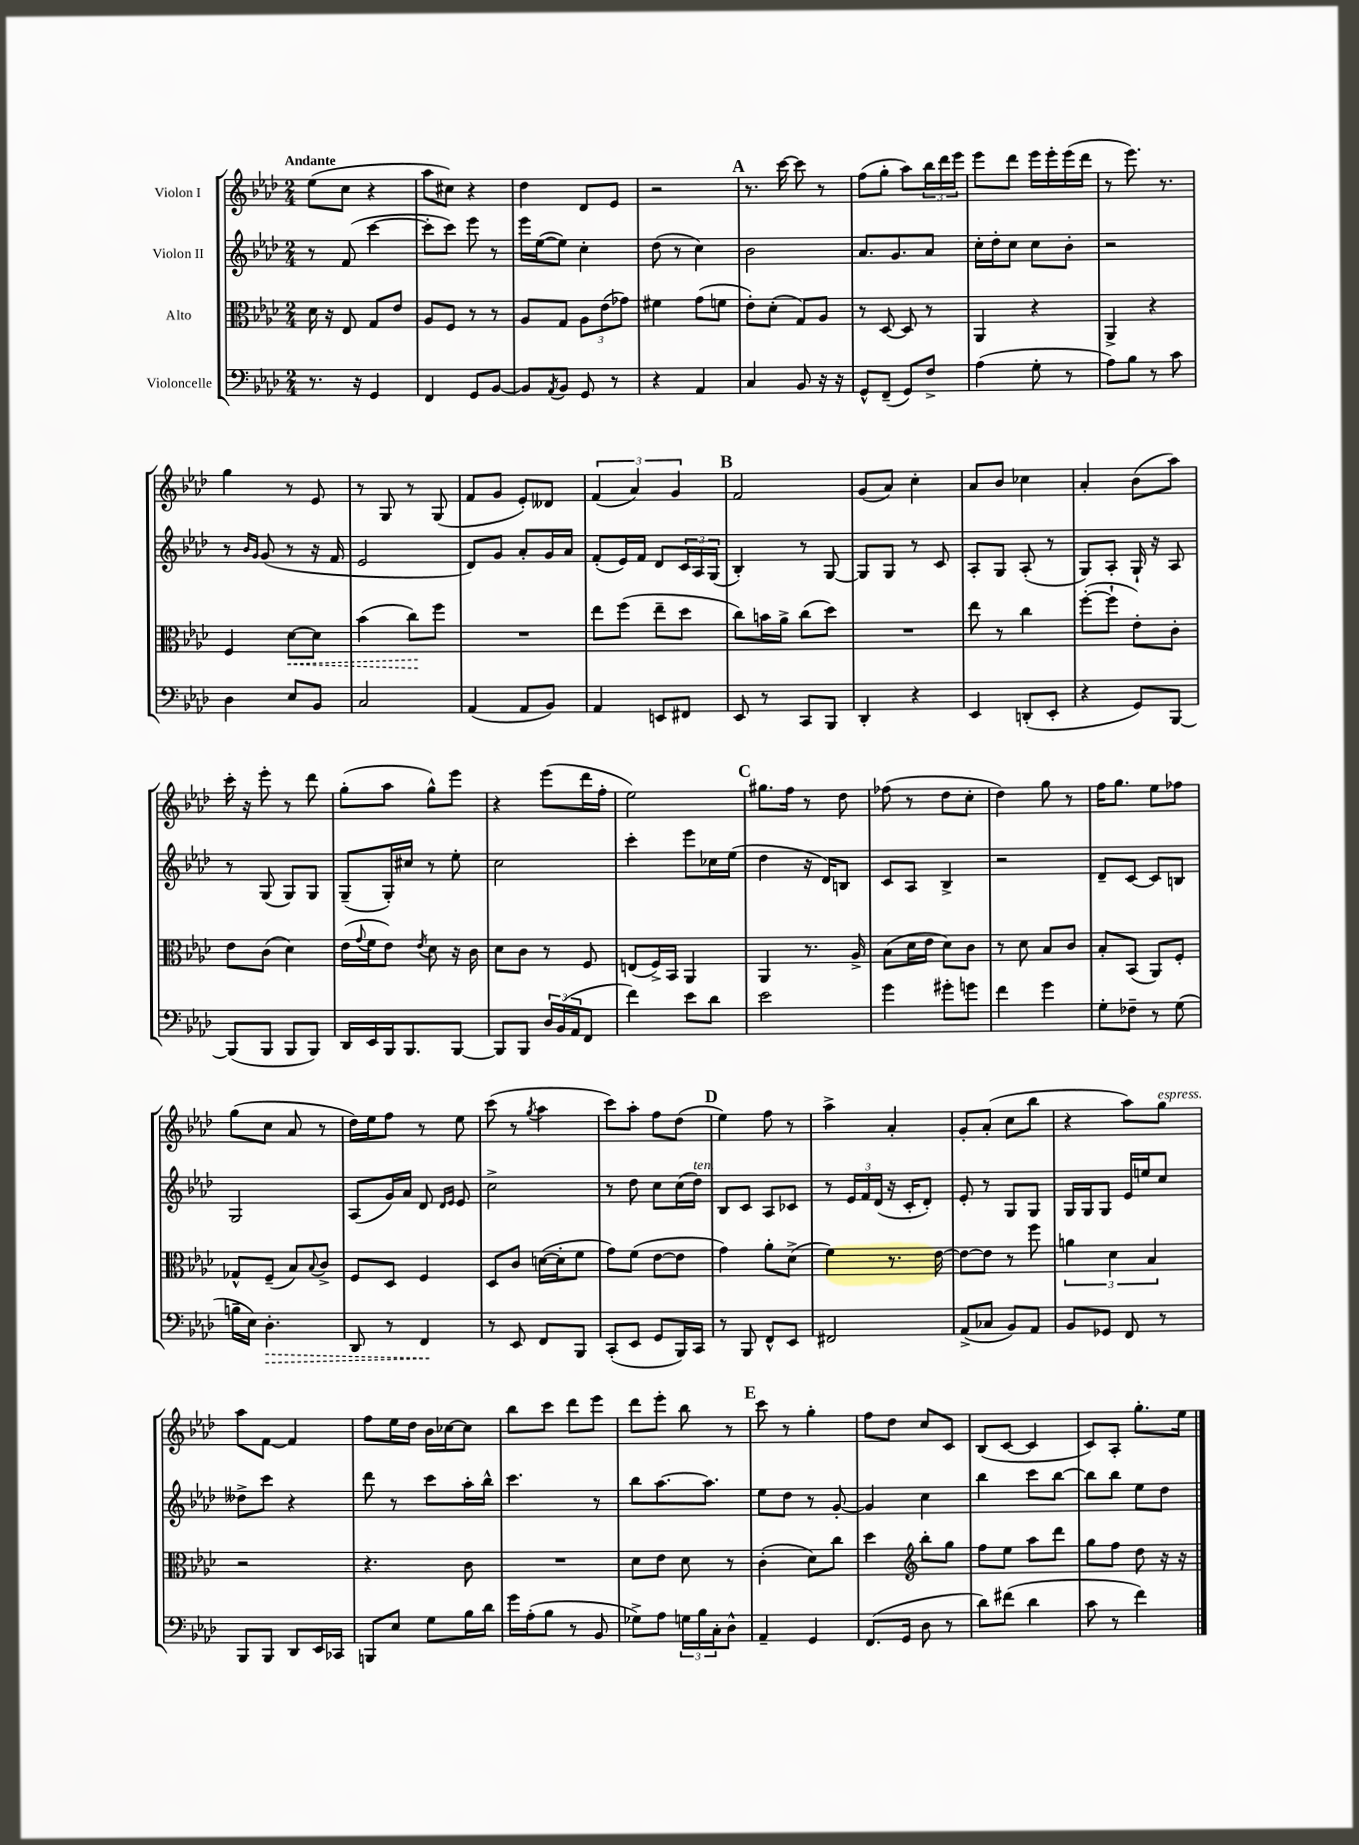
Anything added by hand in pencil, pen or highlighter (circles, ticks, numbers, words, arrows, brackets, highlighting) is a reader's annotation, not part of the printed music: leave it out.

**kern	**kern	**kern	**kern
*staff4	*staff3	*staff2	*staff1
*clefF4	*clefC3	*clefG2	*clefG2
*k[b-e-a-d-]	*k[b-e-a-d-]	*k[b-e-a-d-]	*k[b-e-a-d-]
*M2/4	*M2/4	*M2/4	*M2/4
8.r	16d-	8r	(8ee-
.	16r	.	.
.	8E-	(8f	8cc
16r	.	.	.
4GG	8G	[4ccc	4r
.	8e-	.	.
=	=	=	=
4FF	8A-	8ccc']	8aa-
.	8F	8ccc)	8cc#)
8GG	8r	8eee-	4r
[8BB-	8r	8r	.
=	=	=	=
8BB-]	8A-	16eee-	4dd-
.	.	([16ee-	.
8qAA-	.	.	.
8BB-	8G	8ee-])	.
8GG	12A-	4cc'	8d-
.	(12e-	.	.
8r	.	.	8e-
.	12g-)	.	.
=	=	=	=
4r	4f#	(8dd-	2r
.	.	8r	.
4AA-	(8g	4cc)	.
.	8f	.	.
=	=	=	=
4C	8e-')	2b-	8.r
.	(8d-'	.	.
.	.	.	[16ccc
8BB-	8G)	.	8ccc]
16r	8A-	.	8r
16r	.	.	.
=	=	=	=
8GG^^	8r	8.a-	(8ff
(8FF~	[8D-	.	8gg'
.	.	8.g	.
8GG)	8D-]	.	8aa-)
8F^	8r	8a-	24bb-
.	.	.	24ddd-
.	.	.	24eee-
=	=	=	=
(4A-	4AA-	16cc'	8eee-
.	.	16dd-'	.
.	.	8cc	8ddd-
8G'	4r	8cc	16eee-
.	.	.	16eee-'
8r	.	8b-'	(16eee-
.	.	.	16ddd-
=	=	=	=
8A-)	4AA-^	2r	8r
8B-	.	.	8.eee-)
8r	4r	.	.
.	.	.	8.r
8c	.	.	.
=	=	=	=
4D-	4F	8r	4gg
.	.	16qqb-	.
.	.	16qqg	.
.	.	(8g	.
8E-	[8d-	8r	8r
8BB-	8d-]	16r	8e-
.	.	16f	.
=	=	=	=
2C	(4b-	2e-	8r
.	.	.	8G
.	8cc)	.	8r
.	8ff	.	(8G
=	=	=	=
(4AA-	2r	8d-)	8f
.	.	8g	8g
8AA-	.	8a-'	8e-')
8BB-)	.	16g	8d--
.	.	16a-	.
=	=	=	=
4AA-	8ee-	(8f'	(6f
.	(8ff	16e-)	.
.	.	.	6a-)
.	.	16f	.
8EE	8ee-~	8d-	.
.	.	.	6g
8FF#	8dd-	24c	.
.	.	24A-	.
.	.	(24G	.
=	=	=	=
8EE-	8cc)	4B-')	2f
8r	16b	.	.
.	16a-^	.	.
8CC	(8cc	8r	.
8BBB-	8dd-)	[8G	.
=	=	=	=
4DD-'	2r	8G]	(8g
.	.	8G	8a-)
4r	.	8r	4cc'
.	.	8c	.
=	=	=	=
4EE-	8ee-	8A-'	8a-
.	8r	8G	8b-
(8DD'	4cc	(8A-'	4cc-
8EE-'	.	8r	.
=	=	=	=
4r	([8ff'	8G)	4a-'
.	8ff`]	8A-'	.
8GG)	8e-')	16G`	(8b-
.	.	16r	.
[8BBB-	8c'	8A-	8aa-)
=	=	=	=
(8BBB-]	8e-	8r	16ccc'
.	.	.	16r
8BBB-	(8c	(8G	8eee-'
8BBB-	4d-)	8G)	8r
8BBB-)	.	8G	8ddd-
=	=	=	=
16DD-	(16e-	(8G~	(8gg'
.	8qqg	.	.
16EE-	16f	.	.
16BBB-	8e-)	16G')	8aa-
8.BBB-	.	16cc#	.
.	8qe-	.	.
.	8d-	8r	8gg^^)
[8BBB-	16r	8ee-'	8eee-
.	16c	.	.
=	=	=	=
8BBB-]	8d-	2cc	4r
8BBB-	8c	.	.
24D-	8r	.	(8eee-
(24BB-	.	.	.
24AA-	.	.	.
8FF	8F	.	16ddd-
.	.	.	16ff'
=	=	=	=
4f)	(8E	4ccc'	2ee-)
.	16F^)	.	.
.	16BB-	.	.
8e-	4AA-	8eee-	.
8d-	.	16cc-	.
.	.	(16ee-	.
=	=	=	=
2e-	4AA-	4dd-	8.gg#
.	.	.	16ff
.	8.r	16r	8r
.	.	16d-)	.
.	.	8B	8dd-
.	16A-^	.	.
=	=	=	=
4g	(8B-	8c	(8ff-
.	16d-	8A-	8r
.	16e-	.	.
8g#'	8d-)	4B-^	8dd-
8g	8c	.	8cc'
=	=	=	=
4f	8r	2r	4dd-)
.	8d-	.	.
4g	8B-	.	8gg
.	8c	.	8r
=	=	=	=
8G'	8B-'	8d-~	16ff
.	.	.	8.gg
8F-~	(8BB-	[8c	.
8r	8AA-)	8c]	8ee-
(8G	8F'	8B	8ff-
=	=	=	=
16B~	8G-^^	2G	(8gg
16E-)	.	.	.
4.D-'	(8F~	.	8cc
.	8B-)	.	8a-
.	8qqB-	.	.
.	8c^	.	8r
=	=	=	=
8DD-	8F	(8A-	16dd-)
.	.	.	16ee-
8r	8D-	16g)	8ff
.	.	16a-	.
4FF	4F	8d-	8r
.	.	16qqd-	.
.	.	16qqe-	.
.	.	8e-	8ee-
=	=	=	=
8r	8D-	2cc^	(8ccc
8EE-	8c	.	8r
.	.	.	8qgg
8FF	([16d	.	4aa-
.	16d']	.	.
8BBB-	8f	.	.
=	=	=	=
(8CC'	8g)	8r	8ccc)
8EE-	(8f	8dd-	8aa-'
8GG	[8e-	8cc	8ff
16BBB-)	8e-]	(16cc	(8dd-
16CC	.	16dd-)	.
=	=	=	=
8r	4g)	8B-	4ee-)
8BBB-	.	8c	.
8FF^^	8a-'	8A-	8ff
8EE-	(8d-^	8c-	8r
=	=	=	=
2FF#	4f)	8r	4aa-^
.	.	24e-	.
.	.	24f	.
.	.	(24d-	.
.	8.r	16r	4a-'
.	.	16c'	.
.	.	8d-')	.
.	[16e-	.	.
=	=	=	=
(8AA-^	8e-_	8e-'	8g'
8C-	8e-]	8r	(8a-'
8BB-)	8r	8G	8cc
8AA-	8ff	8G	8bb-
=	=	=	=
8BB-	6a	16G	4r
.	.	16G	.
8GG-	.	8G	.
.	6d-	.	.
8FF	.	16e-	8aa-)
.	.	16ee	.
.	6B-	.	.
8r	.	8cc	8gg
=	=	=	=
8BBB-	2r	8dd--^	8aa-
8BBB-	.	8ccc	[8f
8DD-	.	4r	4f]
16EE-	.	.	.
16CC-	.	.	.
=	=	=	=
8BBB	4.r	8ddd-	8ff
8E-	.	8r	16ee-
.	.	.	16dd-
8G	.	8ccc	16b-
.	.	.	[16cc-
16B-	8c	16aa-'	8cc-]
16d-	.	16bb-^^	.
=	=	=	=
16g	2r	4.ccc	8bb-
(16A-'	.	.	.
8B-	.	.	8ccc
8r	.	.	8ddd-
8BB-	.	8r	8eee-
=	=	=	=
8G-^)	8d-	8bb-	8ddd-
8A-	8e-	[8.aa-	8eee-'
24G	8d-	.	8bb-
24B-	.	.	.
.	.	8.aa-]	.
24C'	.	.	.
8D-^^	8r	.	8r
=	=	=	=
4AA-~	(4c'	8ee-	8ccc
.	.	8dd-	8r
4GG	8d-)	8r	4gg'
.	8cc	[8g'	.
=	=	=	=
(8.FF	4dd-	4g]	8ff
.	.	.	8dd-
16GG	.	.	.
*	*clefG2	*	*
8D-	8bb-'	4cc	8cc
8r	8gg	.	8c
=	=	=	=
8d-)	8ff	4bb-	(8B-
(8f#	8ee-	.	[8c
4d-	8aa-	8ccc	4c]
.	8ddd-	[8bb-	.
=	=	=	=
8c	8gg	8bb-]	8c)
8r	8ff	8bb-	8A-'
4f)	8dd-	8ee-	8.gg'
.	16r	8dd-	.
.	16r	.	16ee-
==	==	==	==
*-	*-	*-	*-
